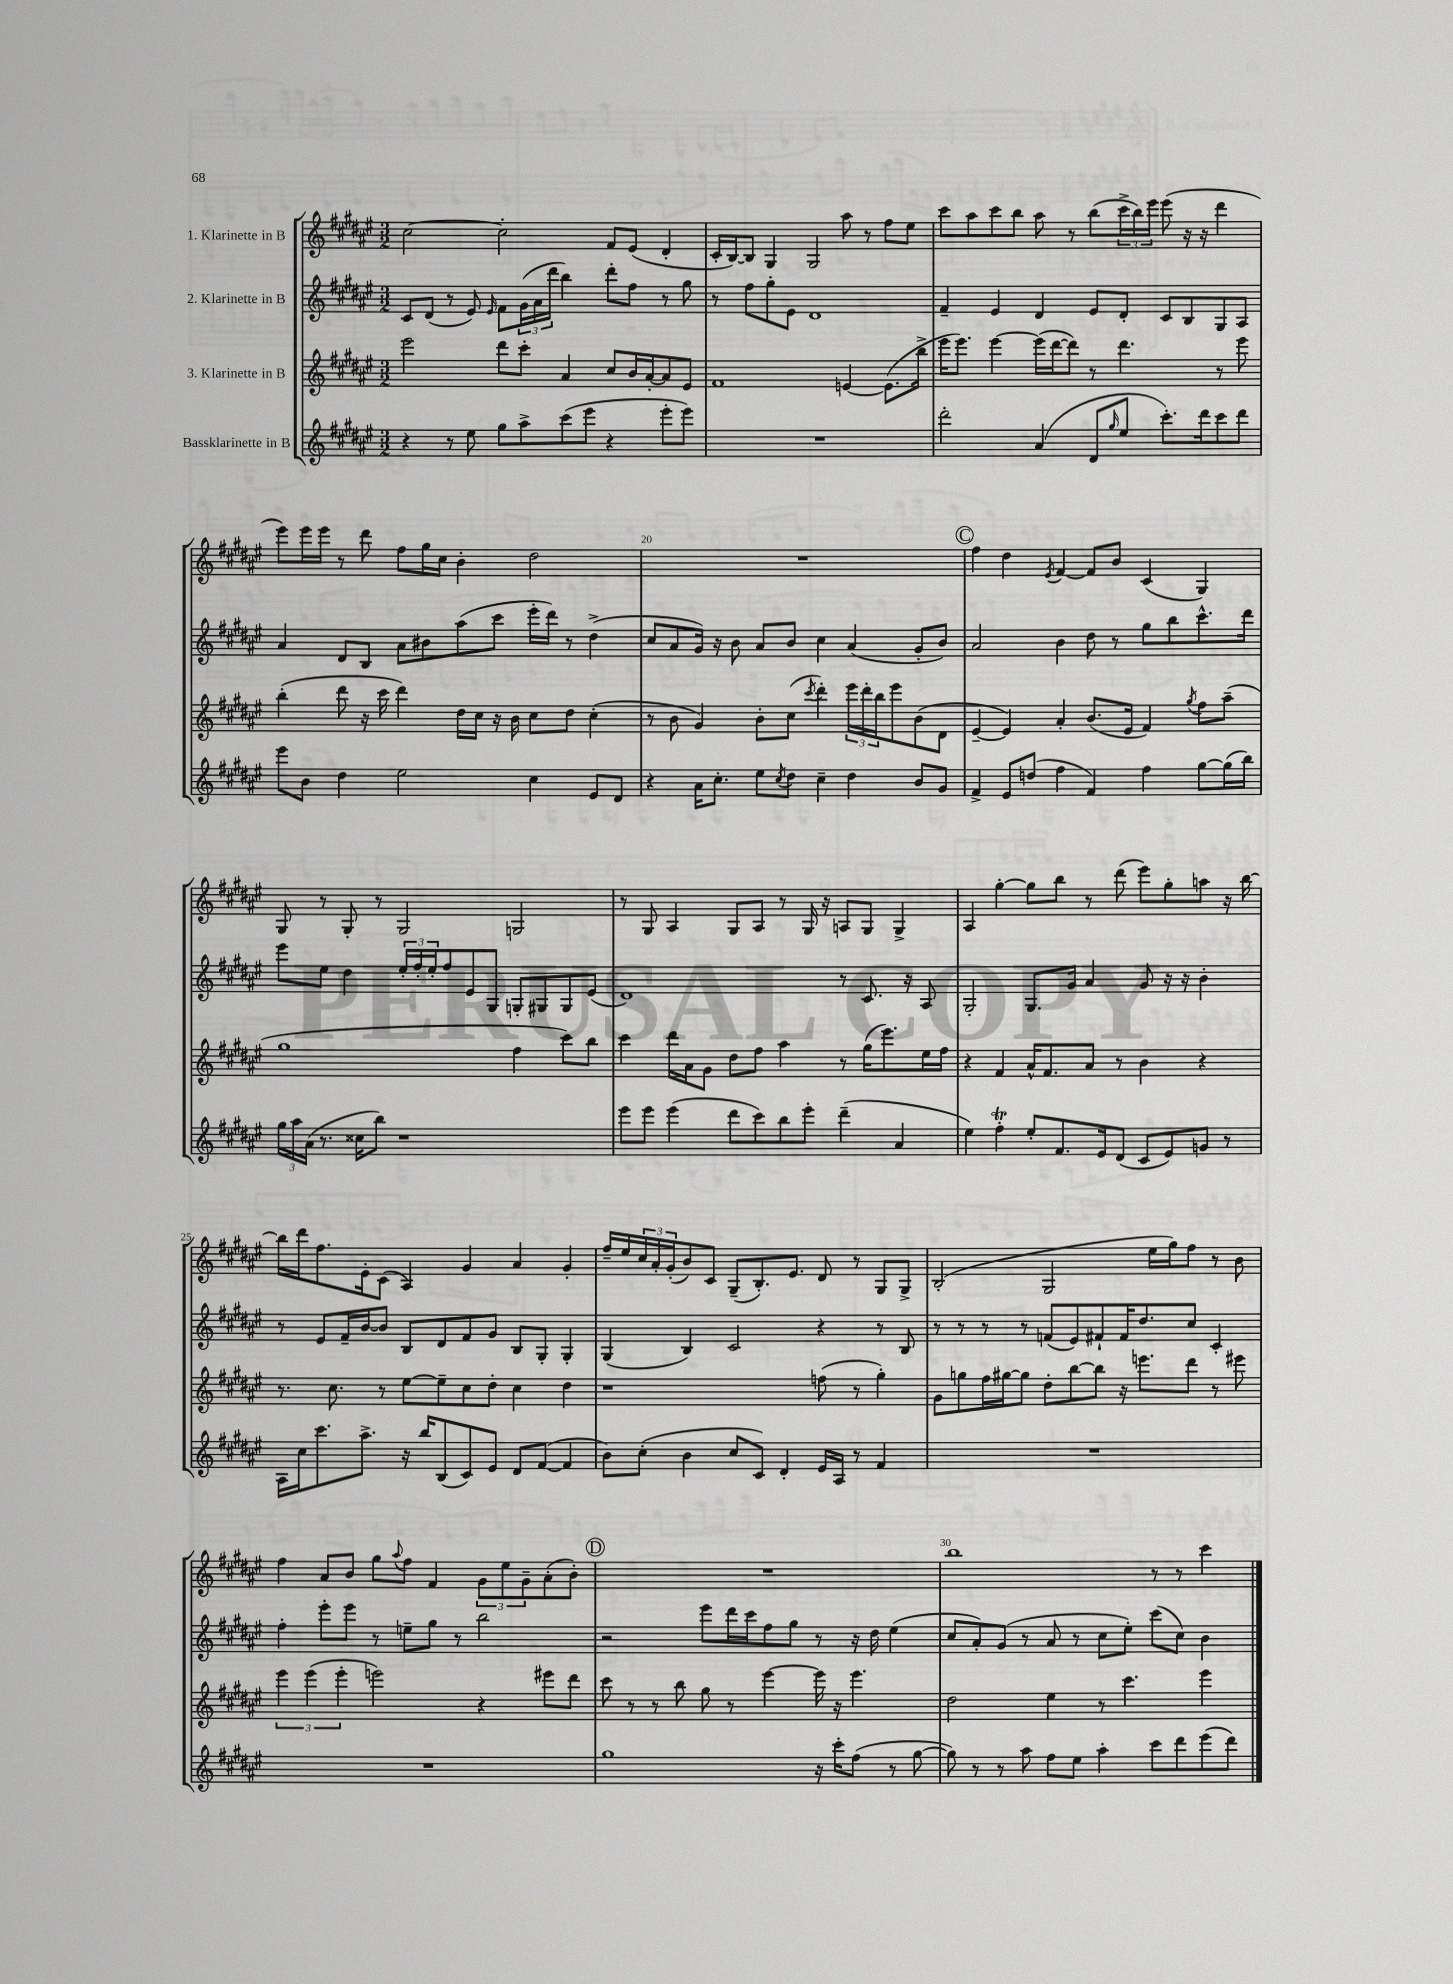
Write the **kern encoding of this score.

**kern	**kern	**kern	**kern
*staff4	*staff3	*staff2	*staff1
*clefG2	*clefG2	*clefG2	*clefG2
*k[f#c#g#d#a#e#]	*k[f#c#g#d#a#e#]	*k[f#c#g#d#a#e#]	*k[f#c#g#d#a#e#]
*M3/2	*M3/2	*M3/2	*M3/2
4r	2eee#	8c#	[2cc#
.	.	(8d#	.
8r	.	8r	.
8ee#	.	8e#)	.
.	.	16qqe#	.
8gg#	8ddd#	8f#	2cc#']
8aa#^	8ccc#'	(24g#	.
.	.	24a#	.
.	.	24ddd#	.
(8ccc#	4a#	4bb)	.
8eee#	.	.	.
4r	8cc#	8ddd#'	8f#
.	16b	8ff#	(8e#
.	[16a#'	.	.
8eee#'	8a#]	8r	4d#'
8eee#)	8e#	8gg#	.
=	=	=	=
1.r	1f#	8r	16c#'
.	.	.	[16B)
.	.	8ff#	8B]
.	.	8gg#'	4G#
.	.	8e#	.
.	.	1d#	2G#
.	[4e	.	8aa#
.	.	.	8r
.	(8.e]	.	8ff#
.	.	.	8ee#
.	16bb^	.	.
=	=	=	=
2ddd#'	16eee#	4f#~	8ccc#
.	8.eee#)	.	.
.	.	.	8aa#
.	[4eee#	4e#	8ccc#
.	.	.	8bb
(4a#	(16eee#]	4d#	8aa#
.	[16ddd#	.	.
.	8ddd#])	.	8r
8d#	8r	8e#	(8bb
16qqgg#	.	.	.
8ee#	4.ddd#	8d#'	24ccc#^
.	.	.	24bb)
.	.	.	24eee#
8.ccc#')	.	8c#	(8eee#
.	.	8B	16r
16ddd#	.	.	16r
8ccc#	8r	8G#	4ddd#
8ddd#	8eee#	8A#	.
=	=	=	=
8eee#	(4bb'	4a#	8eee#)
8b	.	.	16eee#
.	.	.	16eee#
4dd#	8ddd#	8d#	8r
.	16r	8B	8ddd#
.	16ccc#	.	.
2ee#	4ddd#)	8a#	8ff#
.	.	8b#	16gg#
.	.	.	16cc#
.	16dd#	(8aa#	4b'
.	16cc#	.	.
.	16r	8ccc#	.
.	16b	.	.
4cc#	8cc#	16eee#'	2dd#
.	.	16ddd#)	.
.	8dd#	8r	.
8e#	(4cc#'	(4dd#^	.
8d#	.	.	.
=	=	=	=
4r	8r	8cc#	1.r
.	8b	8a#	.
16a#	4g#)	16g#)	.
8.cc#'	.	16r	.
.	.	8b	.
8ee#	8b'	8a#	.
8qcc#	.	.	.
8dd#	(8cc#	8b	.
.	8qccc#	.	.
4cc#~	4ddd#')	4cc#	.
4dd#	24eee#	(4a#	.
.	24ddd#'	.	.
.	24bb	.	.
.	8eee#	.	.
8b	(8b	8g#'	.
8g#	8d#	8b)	.
=	=	=	=
4f#^	[4e#~	2a#	4ff#
8e#	4e#])	.	4dd#
(8dd	.	.	.
.	.	.	8qe#
4ff#	4a#'	4b	[4f#
4f#)	(8.b	8dd#	8f#]
.	.	8r	8b
.	16e#	.	.
4ff#	4f#)	8gg#	(4c#
.	.	8bb	.
.	8qgg#	.	.
[8gg#	8ff#	8.ccc#^^	4G#)
(16gg#]	(8aa#~	.	.
16bb)	.	16ddd#	.
=	=	=	=
24gg#	1gg#	8eee#	8G#
24aa#	.	.	.
(24a#	.	.	.
8.r	.	8ee#	8r
.	.	4dd#	8G#'
16cc##	.	.	.
8bb)	.	.	8r
1r	.	24ee#'	2G#
.	.	24ff#'	.
.	.	24ee#'	.
.	.	8ff#	.
.	.	8e#	.
.	.	8G#	.
.	4ff#	8G'	2G
.	.	8G#	.
.	8ccc#)	8G#	.
.	8bb	(8e#	.
=	=	=	=
8eee#	4ccc#	1d#)	8r
8eee#	.	.	8G#
(4eee#	16ddd#	.	4A#
.	16a#	.	.
.	8g#	.	.
8ddd#	8dd#	.	8G#
8ccc#)	8ff#	.	8A#
8bb	4aa#	.	8r
8eee#'	.	.	16G#
.	.	.	16r
(4ddd#~	8r	8r	8A
.	(16gg#	8.c#	8G#
.	8.eee#)	.	.
4a#	.	.	4G#^
.	.	16r	.
.	16ee#	8A#	.
.	16ff#	.	.
=	=	=	=
4ee#)	4r	2G#'	4A#
4ff#'	4f#	.	[4gg#'
8ee#'	16a#^^	8.G#	8gg#]
.	8.f#	.	.
8.f#	.	.	8bb
.	.	16g#	.
.	8a#	4a#	8r
16e#	.	.	.
(8d#	8r	.	(8ddd#
8c#	4b	8g#	8eee#)
8e#)	.	16r	8gg#'
.	.	16r	.
8g	4r	4b'	8aa
8r	.	.	16r
.	.	.	[16bb
=	=	=	=
16A#	8.r	8r	16bb]
16cc#	.	.	16ddd#
8.ccc#	.	8e#	8.ff#
.	8.cc#	.	.
.	.	16f#~	.
8.aa#^	.	[16b	16e#'
.	8r	8b]	(8c#
16r	[8ee#	8B	4A#)
16bb	.	.	.
(8B	8ee#~]	8d#	.
8c#)	8cc#	8f#	4g#
8e#	8dd#'	8g#	.
8d#	4cc#	8B	4a#
([8f#	.	8G#'	.
4f#]	4dd#	4G#'	4g#'
=	=	=	=
8b)	1r	(4G#	16ff#~
.	.	.	16ee#
(8cc#'	.	.	24cc#
.	.	.	24a#'
.	.	.	(24g#'
4b	.	4B)	8b)
.	.	.	8c#
8cc#	.	2c#	(8G#~
8c#)	.	.	8.B')
4d#'	.	.	.
.	.	.	8.e#
16e#	(8ff	4r	8d#
16A#	.	.	.
8r	8r	.	8r
4f#	4gg#')	8r	8G#
.	.	8B	8G#^
=	=	=	=
1.r	8g#	8r	(2B'
.	8gg	8r	.
.	16ff#	8r	.
.	[16gg#	.	.
.	8gg#]	8r	.
.	8dd#'	(8f	2G#
.	[8bb	8e#)	.
.	8bb]	8f#`	.
.	16r	16f#	.
.	8.eee	8.dd#	.
.	.	.	16ee#
.	.	.	16gg#)
.	8ddd#	8cc#	8ff#
.	8r	4c#'	8r
.	8eee#	.	8b
=	=	=	=
1.r	6eee#	4ff#'	4ff#
.	(6eee#	.	.
.	.	8eee#'	8a#
.	6eee#'	.	.
.	.	8eee#	8b
.	2eee)	8r	8gg#
.	.	.	8qqaa#
.	.	8ee~	8ff#
.	.	8gg#	4f#
.	.	8r	.
.	4r	2bb	12g#
.	.	.	12ee#
.	.	.	12g#~
.	8eee#	.	(8a#'
.	8ddd#	.	8b')
=	=	=	=
1gg#	8ccc#	2r	1.r
.	8r	.	.
.	8r	.	.
.	8bb	.	.
.	8gg#	8eee#	.
.	8r	16ddd#	.
.	.	16ccc#	.
.	[4eee#	8ff#	.
.	.	8gg#	.
16r	16eee#]	8r	.
16ccc#'	16r	.	.
(8ff#	4.eee#	16r	.
.	.	16dd#	.
8r	.	(4ee#	.
[8gg#	.	.	.
=	=	=	=
8gg#])	2dd#	8cc#	1bb
8r	.	8a#')	.
8r	.	(8g#	.
8aa#	.	8r	.
8ff#	4ee#	8a#	.
8ee#	.	8r	.
4aa#'	8r	8cc#	.
.	4.ccc#	8ee#')	.
8ccc#	.	(8ccc#	8r
8ddd#	.	8cc#)	8r
(8eee#	4eee#	4b	4ccc#
8ddd#)	.	.	.
==	==	==	==
*-	*-	*-	*-
